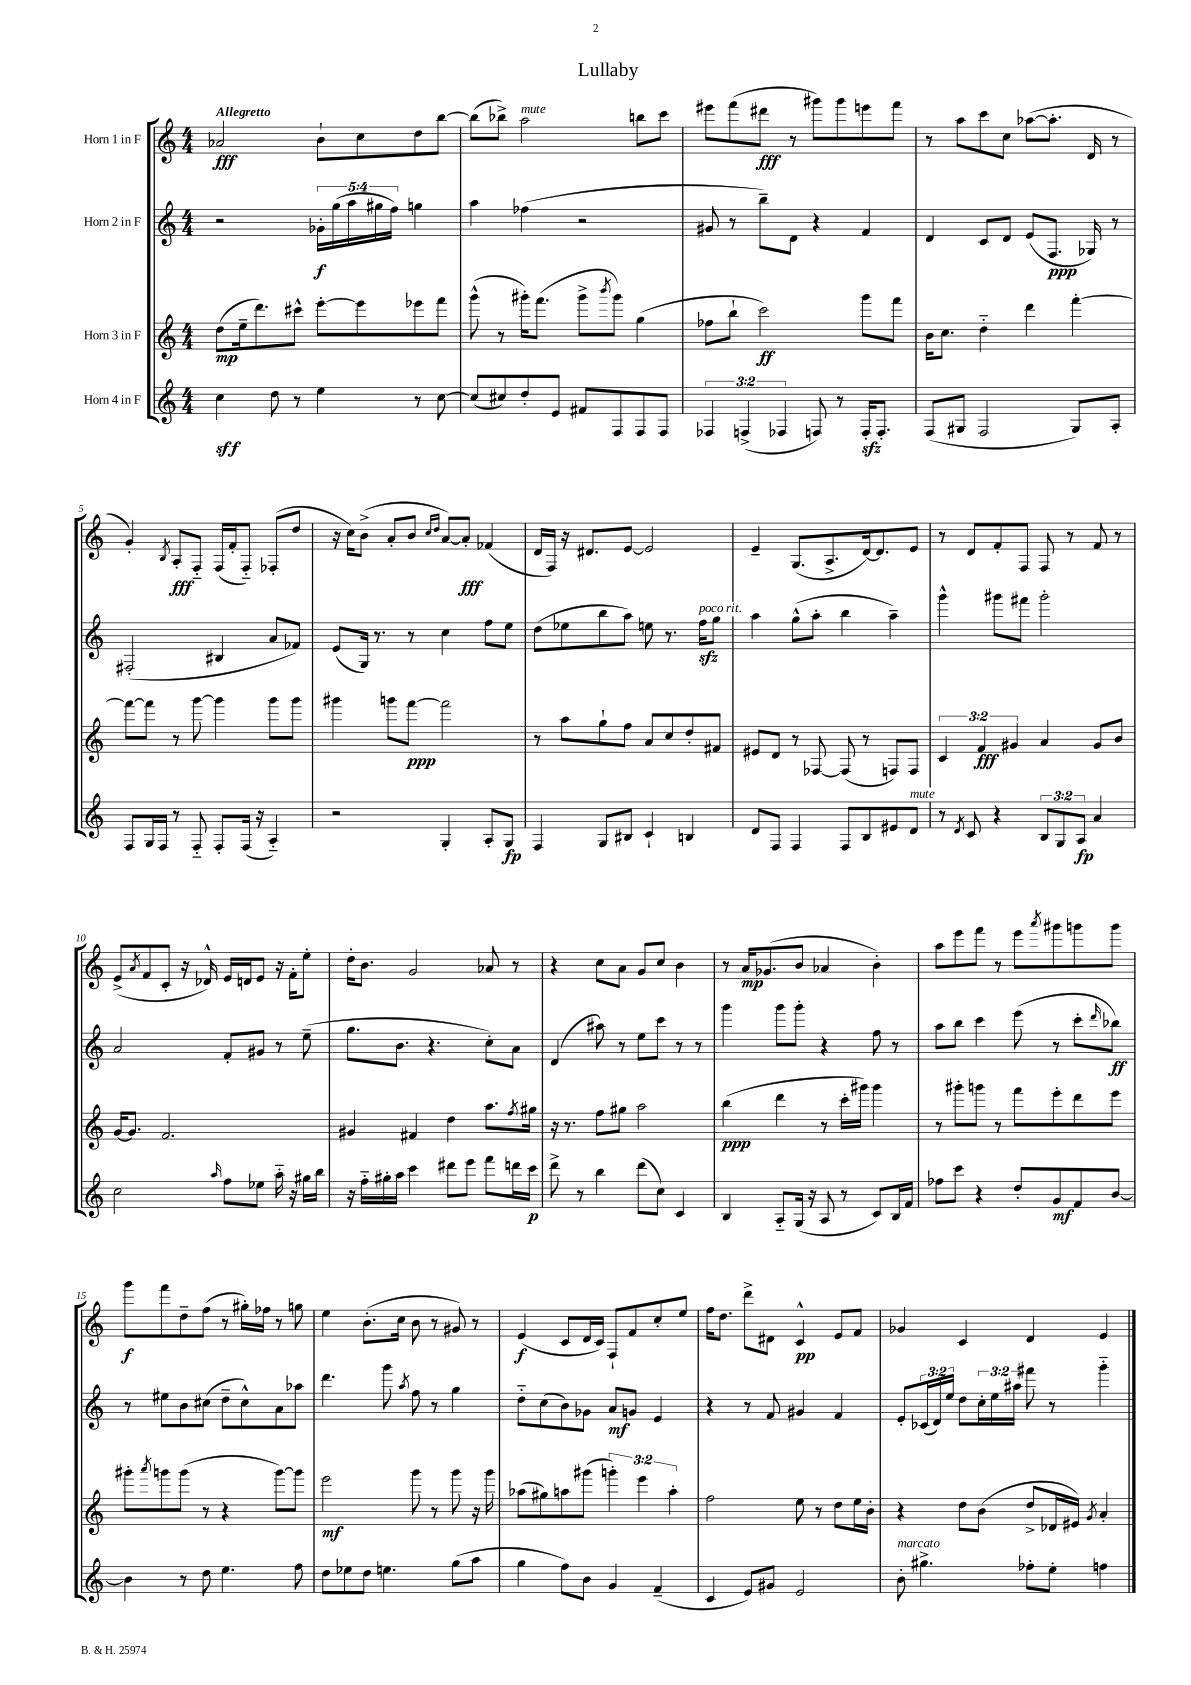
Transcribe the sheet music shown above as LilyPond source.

\header { title = "Lullaby" }
<<
\new StaffGroup <<
\new Staff = "s0" \with { instrumentName = "Horn 1 in F" } {
    \clef treble \key c \major \numericTimeSignature \time 4/4 \tempo "Allegretto"
    aes'2\fff b'8-! c''8 d''8 b''8~ |
    b''8( bes''8->) a''2^\markup { \italic "mute" } b''8 c'''8 |
    eis'''8 f'''8( dis'''8\fff r8 gis'''8) gis'''8 e'''8 f'''8 |
    r8 a''8 c'''8 c''8 aes''8~( aes''8.-. d'16 r8 |
    g'4-.) \acciaccatura { b8 } a8-.\fff f8-_ f16( f'16-. f8-_) fes8-.( d''8 |
    r16 c''16) b'8->( a'8-. b'8 \grace { c''16 d''16 } a'8~) a'8-.\fff fes'4( |
    d'16 f16) r16 dis'8. e'8~ e'2 |
    e'4-- g8.( a8.-> d'16~) d'8. e'8 |
    r8 d'8 f'8-. f8 f8 r8 f'8 r8 |
    e'8->( \acciaccatura { a'8 } f'8 c'8-. r16 des'16-^) e'16 d'16 e'8 r16 f'16-. e''8-. |
    d''16-. b'8. g'2 aes'8 r8 |
    r4 c''8 a'8 g'8 c''8 b'4 |
    r8 a'16\mp ges'8.( b'8 aes'4 b'4-.) |
    a''8 e'''8 f'''8 r8 e'''8 \acciaccatura { a'''8 } gis'''8 g'''8 g'''8 |
    g'''8\f f'''8 d''8-- f''8( r8 gis''16-.) fes''16 r8 g''8 |
    e''4 b'8.-.( c''16 b'8 r8 gis'8) r8 |
    e'4\f( c'8 d'16 c'16) f8-! f'8 c''8-. e''8 |
    f''16 d''8. d'''8-> dis'8 c'4-^\pp e'8 f'8 |
    ges'4 c'4 d'4 e'4 \bar "|." |
}
\new Staff = "s1" \with { instrumentName = "Horn 2 in F" } {
    \clef treble \key c \major \numericTimeSignature \time 4/4 \override Staff.TupletNumber.text = #tuplet-number::calc-fraction-text
    r2 \tuplet 5/4 { ges'16-.\f g''16( a''16 gis''16 f''16) } g''4 |
    a''4 fes''4( r2 |
    gis'8 r8 b''8--) d'8 r4 f'4 |
    d'4 c'8 d'8 e'8( f8.\ppp ges16) r8 |
    fis2-.( bis4 a'8 fes'8) |
    e'8( g16) r8. r8 c''4 f''8 e''8 |
    d''8( ees''8 b''8 a''8) e''8 r8. f''16\sfz^\markup { \italic "poco rit." } g''8 |
    a''4 g''8-^( a''8-. b''4 a''4--) |
    g'''4-^ gis'''8 fis'''8 gis'''2-. |
    a'2 f'8-. gis'8 r8 e''8--( |
    g''8. b'8. r4. c''8-.) a'8 |
    d'4( ais''8) r8 e''8 c'''8 r8 r8 |
    g'''4 g'''8 g'''8-. r4 f''8 r8 |
    a''8 b''8 c'''4 e'''8( r8 c'''8-. \grace { d'''16 } bes''8\ff) |
    r8 eis''8 b'8 cis''8( d''8-- cis''8-^) a'8 aes''8 |
    d'''4. g'''8 \acciaccatura { a''8 } f''8 r8 g''4 |
    d''8-_ c''8( b'8) ges'8 a'8\mf g'8 e'4 |
    r4 r8 f'8 gis'4 f'4 |
    e'8-. \tuplet 3/2 { ces'16( d'16) e''16 } d''8 \tuplet 3/2 { c''16-. e''16 ais''16 } fis'''8 r8 g'''4-_ \bar "|." |
}
\new Staff = "s2" \with { instrumentName = "Horn 3 in F" } {
    \clef treble \key c \major \numericTimeSignature \time 4/4 \override Staff.TupletNumber.text = #tuplet-number::calc-fraction-text
    d''8\mp( e''16-- d'''8.) cis'''8-^ e'''8~-. e'''8 ees'''8 f'''8 |
    g'''8-^( r8 gis'''16-.) f'''8.( gis'''8-> \acciaccatura { b'''8 } gis'''8) g''4( |
    fes''8 b''8-! c'''2\ff) g'''8 f'''8 |
    b'16 c''8. d''4-_ d'''4 f'''4~-. |
    f'''8~ f'''8 r8 g'''8~ g'''4 g'''8 g'''8 |
    gis'''4 g'''8 f'''8~\ppp f'''2 |
    r8 a''8 g''8-! f''8 a'8 c''8 d''8-. fis'8 |
    eis'8 d'8 r8 fes8~ fes8( r8 f8) f8 |
    \tuplet 3/2 { c'4 f'4\fff gis'4 } a'4 gis'8 b'8 |
    g'16~ g'8. f'2. |
    gis'4 fis'4 d''4 a''8. \acciaccatura { f''8 } gis''16 |
    r16 r8. f''8 gis''8 a''2 |
    b''4\ppp( d'''4 r8 c'''16-. gis'''16) gis'''4 |
    r8 gis'''8-. g'''8 r8 f'''8 e'''8-. d'''8 e'''8 |
    gis'''8-. \acciaccatura { a'''8 } g'''8 g'''8( r8 r4 g'''8~) g'''8 |
    e'''2\mf g'''8 r8 g'''8 r16 g'''16 |
    aes''8( gis''8) a''8 gis'''8( \tuplet 3/2 { g'''4-.) e'''4 a''4-. } |
    f''2 e''8 r8 d''8 e''16 b'16-. |
    r4 d''8 b'8( d''8-> des'16 eis'16) \acciaccatura { g'8 } a'4-. \bar "|." |
}
\new Staff = "s3" \with { instrumentName = "Horn 4 in F" } {
    \clef treble \key c \major \numericTimeSignature \time 4/4 \override Staff.TupletNumber.text = #tuplet-number::calc-fraction-text
    c''4\sff d''8 r8 e''4 r8 c''8~ |
    c''8( cis''8) d''8-. e'8 fis'8 f8 f8 f8 |
    \tuplet 3/2 { fes4 f4->( fes4 } f8) r8 f16-.\sfz f8.-. |
    f8( gis8 f2 gis8) a8-. |
    f8 g16 f16 r8 f8-_ f8-. f16( r16 a4-_) |
    r2 g4-. a8-. g8\fp |
    f4 g8 bis8 c'4-! b4 |
    d'8 f8 f4 f8 b8 eis'8 d'8^\markup { \italic "mute" } |
    r8 \acciaccatura { d'8 } c'8 r4 \tuplet 3/2 { b8 g8 a8\fp } a'4 |
    c''2 \grace { a''16 } f''8 ees''8 a''16-_ r16 gis''16 b''16 |
    r16 f''16-_ gis''16-. a''16 c'''4 dis'''8 e'''8 f'''8 d'''16 c'''16\p |
    d'''8-> r8 b''4 d'''8( c''8) c'4 |
    b4 a8-_ g16( r16 a8 r8 c'8) b16 f'16 |
    fes''8 c'''8 r4 d''8-. g'8\mf f'8 b'8~ |
    b'4 r8 d''8 e''4. f''8 |
    d''8 ees''8 d''8 e''4. g''8( a''8 |
    g''4 f''8) b'8 g'4 f'4--( |
    c'4 e'8) gis'8 e'2 |
    b'8-.^\markup { \italic "marcato" } gis''4.-> fes''8-. e''8-. f''4 \bar "|." |
}
>>
>>
